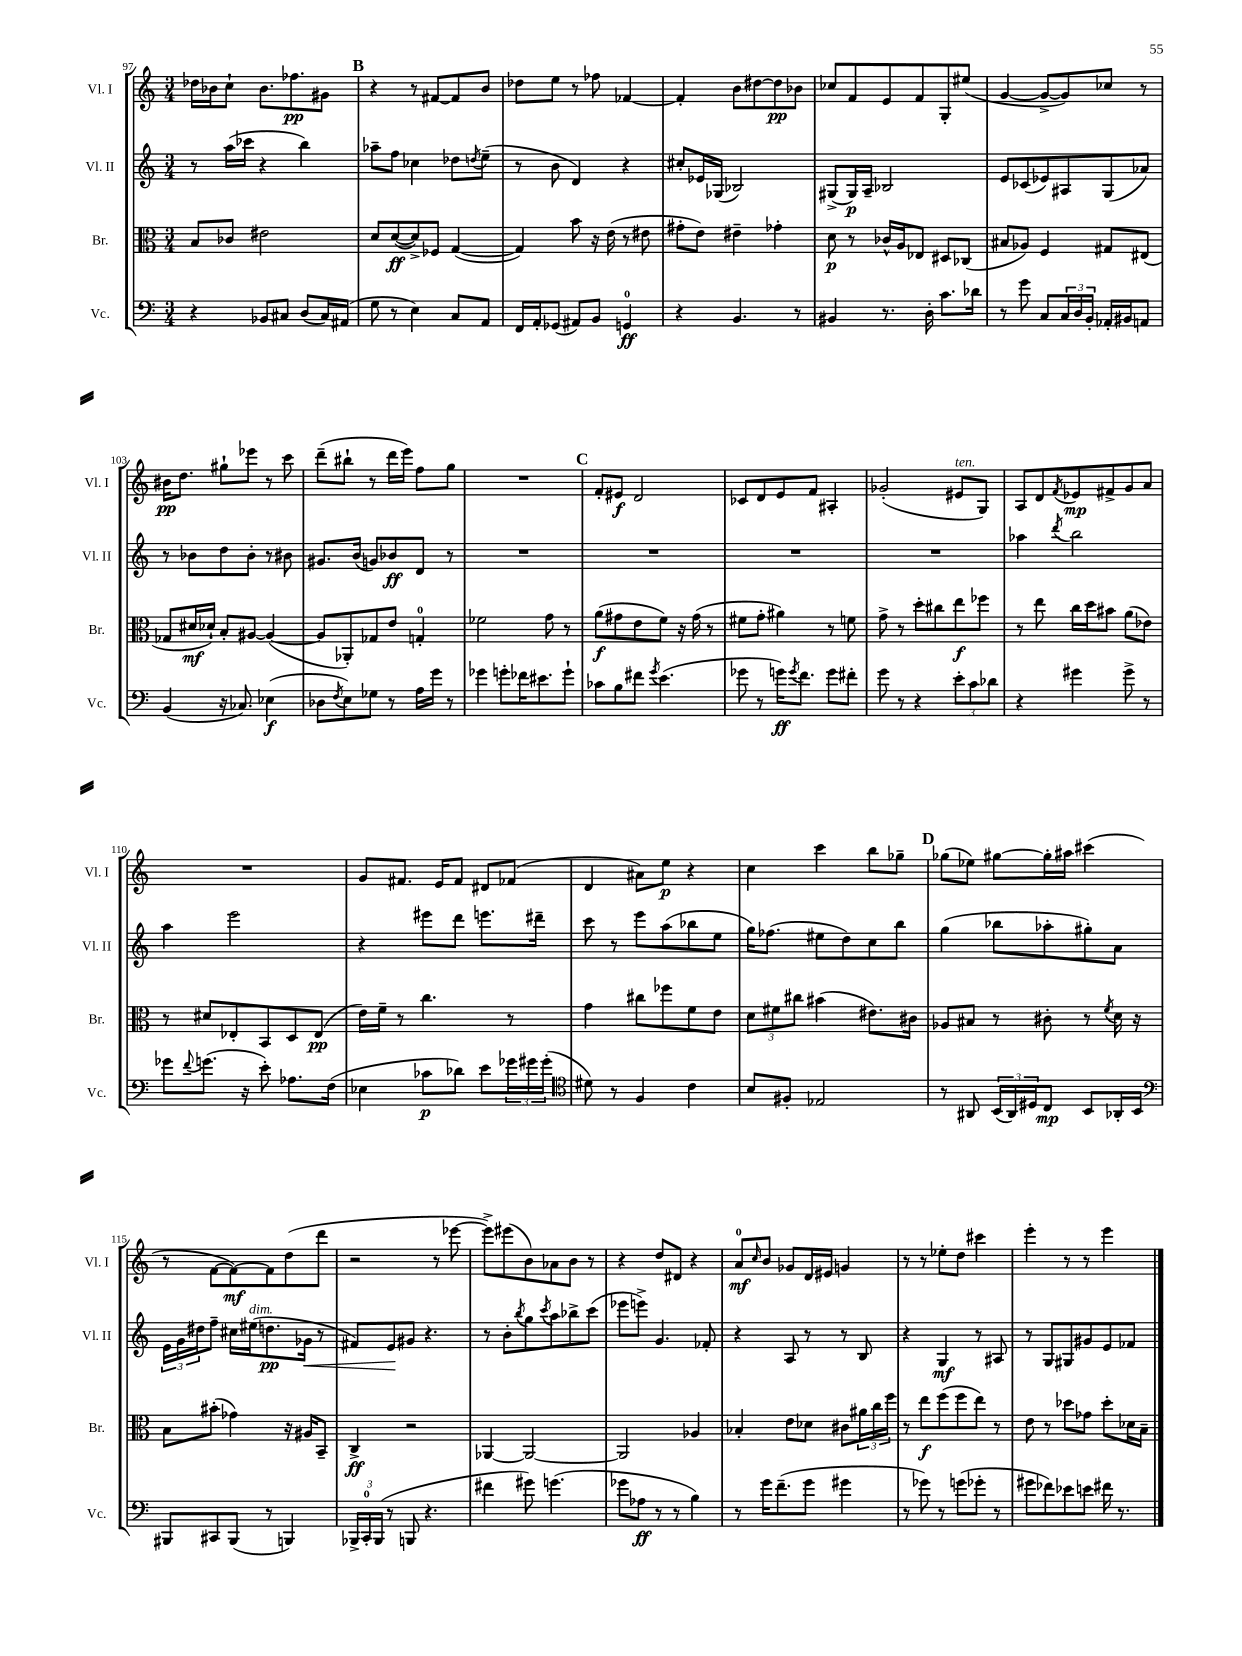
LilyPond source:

<<
\new StaffGroup <<
\new Staff = "s0" \with { instrumentName = "Vl. I" shortInstrumentName = "Vl. I" } {
    \clef treble \key c \major \numericTimeSignature \time 3/4
    des''16 bes'16 c''8-! bes'8. fes''8.\pp gis'8 |
    \mark \markup { \bold "B" } r4 r8 fis'8~ fis'8 b'8 |
    des''8 e''8 r8 fes''8 fes'4~ |
    fes'4-. b'8 dis''8~ dis''8\pp bes'8 |
    ces''8 f'8 e'8 f'8 g8-. eis''8( |
    g'4~ g'8~-> g'8) ces''8 r8 |
    bis'16\pp d''8. gis''8-! ees'''8 r8 c'''8 |
    d'''8--( bis''8-! r8 d'''16 e'''16) f''8 g''8 |
    R2. |
    \mark \markup { \bold "C" } f'8-. eis'8\f d'2 |
    ces'8 d'8 e'8 f'8 ais4-. |
    ges'2-.( eis'8^\markup { \italic "ten." } g8) |
    a8 d'8 \acciaccatura { f'8 } ees'8\mp fis'8-> g'8 a'8 |
    R2. |
    g'8 fis'8. e'16 fis'8 dis'8 fes'8( |
    d'4 ais'8) e''8\p r4 |
    c''4 c'''4 b''8 ges''8-- |
    \mark \markup { \bold "D" } ges''8( ees''8) gis''8~ gis''16-. ais''16 cis'''4( |
    r8 f'8~ f'8~\mf) f'8 d''8( d'''8 |
    r2 r8 ees'''8~ |
    ees'''8->) eis'''8( b'8) aes'8 b'8 r8 |
    r4 d''8 dis'8 r4 |
    a'8-0\mf \grace { c''16 } b'8 ges'8 d'16 eis'16 g'4 |
    r8 r8 ees''8-. d''8 cis'''4 |
    e'''4-. r8 r8 e'''4 \bar "|." |
}
\new Staff = "s1" \with { instrumentName = "Vl. II" shortInstrumentName = "Vl. II" } {
    \clef treble \key c \major \numericTimeSignature \time 3/4
    r8 a''16( ces'''16 r4 b''4) |
    \mark \markup { \bold "B" } aes''8-- f''8 ces''4 des''8 \acciaccatura { d''8 } e''8--( |
    r8 b'8 d'4) r4 |
    cis''8-. ees'16 ges16( bes2) |
    gis8->( gis16\p) a16-- bes2 |
    e'8 ces'8( ees'8) ais8 g8( aes'8) |
    r8 bes'8 d''8 bes'8-. r8 bis'8 |
    gis'8. b'16( g'8) bes'8\ff d'8 r8 |
    R2. |
    \mark \markup { \bold "C" } R2. |
    R2. |
    R2. |
    aes''4 \acciaccatura { d'''8 } b''2 |
    a''4 e'''2 |
    r4 eis'''8 d'''8 e'''8. dis'''16-- |
    c'''8 r8 e'''8 a''8( bes''8 e''8 |
    g''16) fes''8.( eis''8 d''8) c''8 b''8 |
    \mark \markup { \bold "D" } g''4( bes''8 aes''8-. gis''8-.) a'8 |
    \tuplet 3/2 { e'16 g'16 dis''16 } f''8-- cis''16 eis''16^\markup { \italic "dim." }( d''8.\pp ges'16\< r8 |
    fis'8) e'8\! gis'8 r4. |
    r8 b'8-. \acciaccatura { b''8 } g''8 \acciaccatura { c'''8 } a''8 bes''8-> c'''8( |
    ees'''8 e'''8->) g'4. fes'8-. |
    r4 a8 r8 r8 b8 |
    r4 g4\mf r8 ais8 |
    r8 g8 gis8 gis'8 e'8 fes'8 \bar "|." |
}
\new Staff = "s2" \with { instrumentName = "Br." shortInstrumentName = "Br." } {
    \clef alto \key c \major \numericTimeSignature \time 3/4
    b8 ces'8 eis'2 |
    \mark \markup { \bold "B" } d'8 d'8~\ff( d'8->) fes8 g4~( |
    g4) b'8 r16 e'16( r8 eis'8 |
    gis'8-. e'8) eis'4-- ges'4-. |
    d'8\p r8 ces'16-^ a16 ees8 dis8 ces8( |
    bis8 aes8) f4 gis8 eis8( |
    ges8 dis'16\mf des'16-!) b8-. ais8~ ais4~( |
    ais8 aes,8-.) ges8 e'8 g4-0-. |
    fes'2 g'8 r8 |
    \mark \markup { \bold "C" } a'8\f( gis'8 e'8 f'8) r16 gis'16( r8 |
    fis'8 g'8-. ais'4) r8 f'8 |
    g'8-> r8 d''8-. cis''8 e''8\f fes''8 |
    r8 e''8 c''16 d''16 bis'8 a'8( ees'8) |
    r8 dis'8 ees8-. b,8 d8 ees8\pp( |
    e'16) f'16-- r8 c''4. r8 |
    g'4 cis''8 fes''8 f'8 e'8 |
    \tuplet 3/2 { d'8 fis'8 cis''8 } bis'4( eis'8.) cis'16 |
    \mark \markup { \bold "D" } aes8 bis8 r8 cis'8-. r8 \acciaccatura { f'8 } d'16 r16 |
    b8 bis'8-.( ges'4) r16 ais16 b,8-- |
    c4->\ff r2 |
    aes,4~ aes,2~ |
    aes,2 aes4 |
    bes4-. e'8 des'8 cis'8 \tuplet 3/2 { ais'16 c''16 f''16 } |
    r8 e''8\f f''8( f''8 e''8) r8 |
    e'8 r8 des''8 ges'8 des''8-. des'16 b16-- \bar "|." |
}
\new Staff = "s3" \with { instrumentName = "Vc." shortInstrumentName = "Vc." } {
    \clef bass \key c \major \numericTimeSignature \time 3/4
    r4 bes,8 cis8 d8( cis16) ais,16( |
    \mark \markup { \bold "B" } g8 r8 e4) c8 a,8 |
    f,16 a,16-. ges,8( ais,8) b,8 g,4-0\ff |
    r4 b,4. r8 |
    bis,4 r8. d16-. c'8. des'16 |
    r8 g'8 c8 \tuplet 3/2 { c16 d16 b,16-. } aes,16-. bis,16 a,8 |
    b,4( r16 ces8.) ees4\f( |
    des8 \acciaccatura { f8 } e8) ges8 r8 a16 g'16 r8 |
    ges'4 g'8-. fes'16 eis'8. g'8-! |
    \mark \markup { \bold "C" } ces'8 b8 fis'8 \acciaccatura { g'8 } e'4.( |
    ges'8 r8 g'16\ff) \acciaccatura { g'8 } f'8. g'8 fis'8-. |
    g'8 r8 r4 \tuplet 3/2 { e'8-. c'8 des'8 } |
    r4 gis'4 gis'8-> r8 |
    ges'8 \appoggiatura { f'8 } g'8.( r16 e'8-.) aes8. f16( |
    ees4 ces'8\p des'8) e'8 \tuplet 3/2 { ges'16 gis'16 gis'16-.( } |
    \clef tenor dis'8) r8 f4 c'4 |
    b8 fis8-. ees2 |
    \mark \markup { \bold "D" } r8 ais,8 \tuplet 3/2 { b,16( ais,16) dis16 } c8\mp b,8 aes,16-. b,16 |
    \clef bass bis,,8 cis,8 bis,,8( r8 b,,4) |
    \tuplet 3/2 { bes,,16-> c,16-0-. bes,,16( } r8 b,,8 r4. |
    fis'4 gis'8) g'4.( |
    ges'8 aes8\ff r8 r8 b4) |
    r8 g'16 f'8.--( g'8 gis'4 |
    r8 ges'8) r8 g'8( ges'8-. r8 |
    gis'8 fes'8) ees'8 e'8 fis'16 r8. \bar "|." |
}
>>
>>
\layout { \context { \Score currentBarNumber = #97 } }
